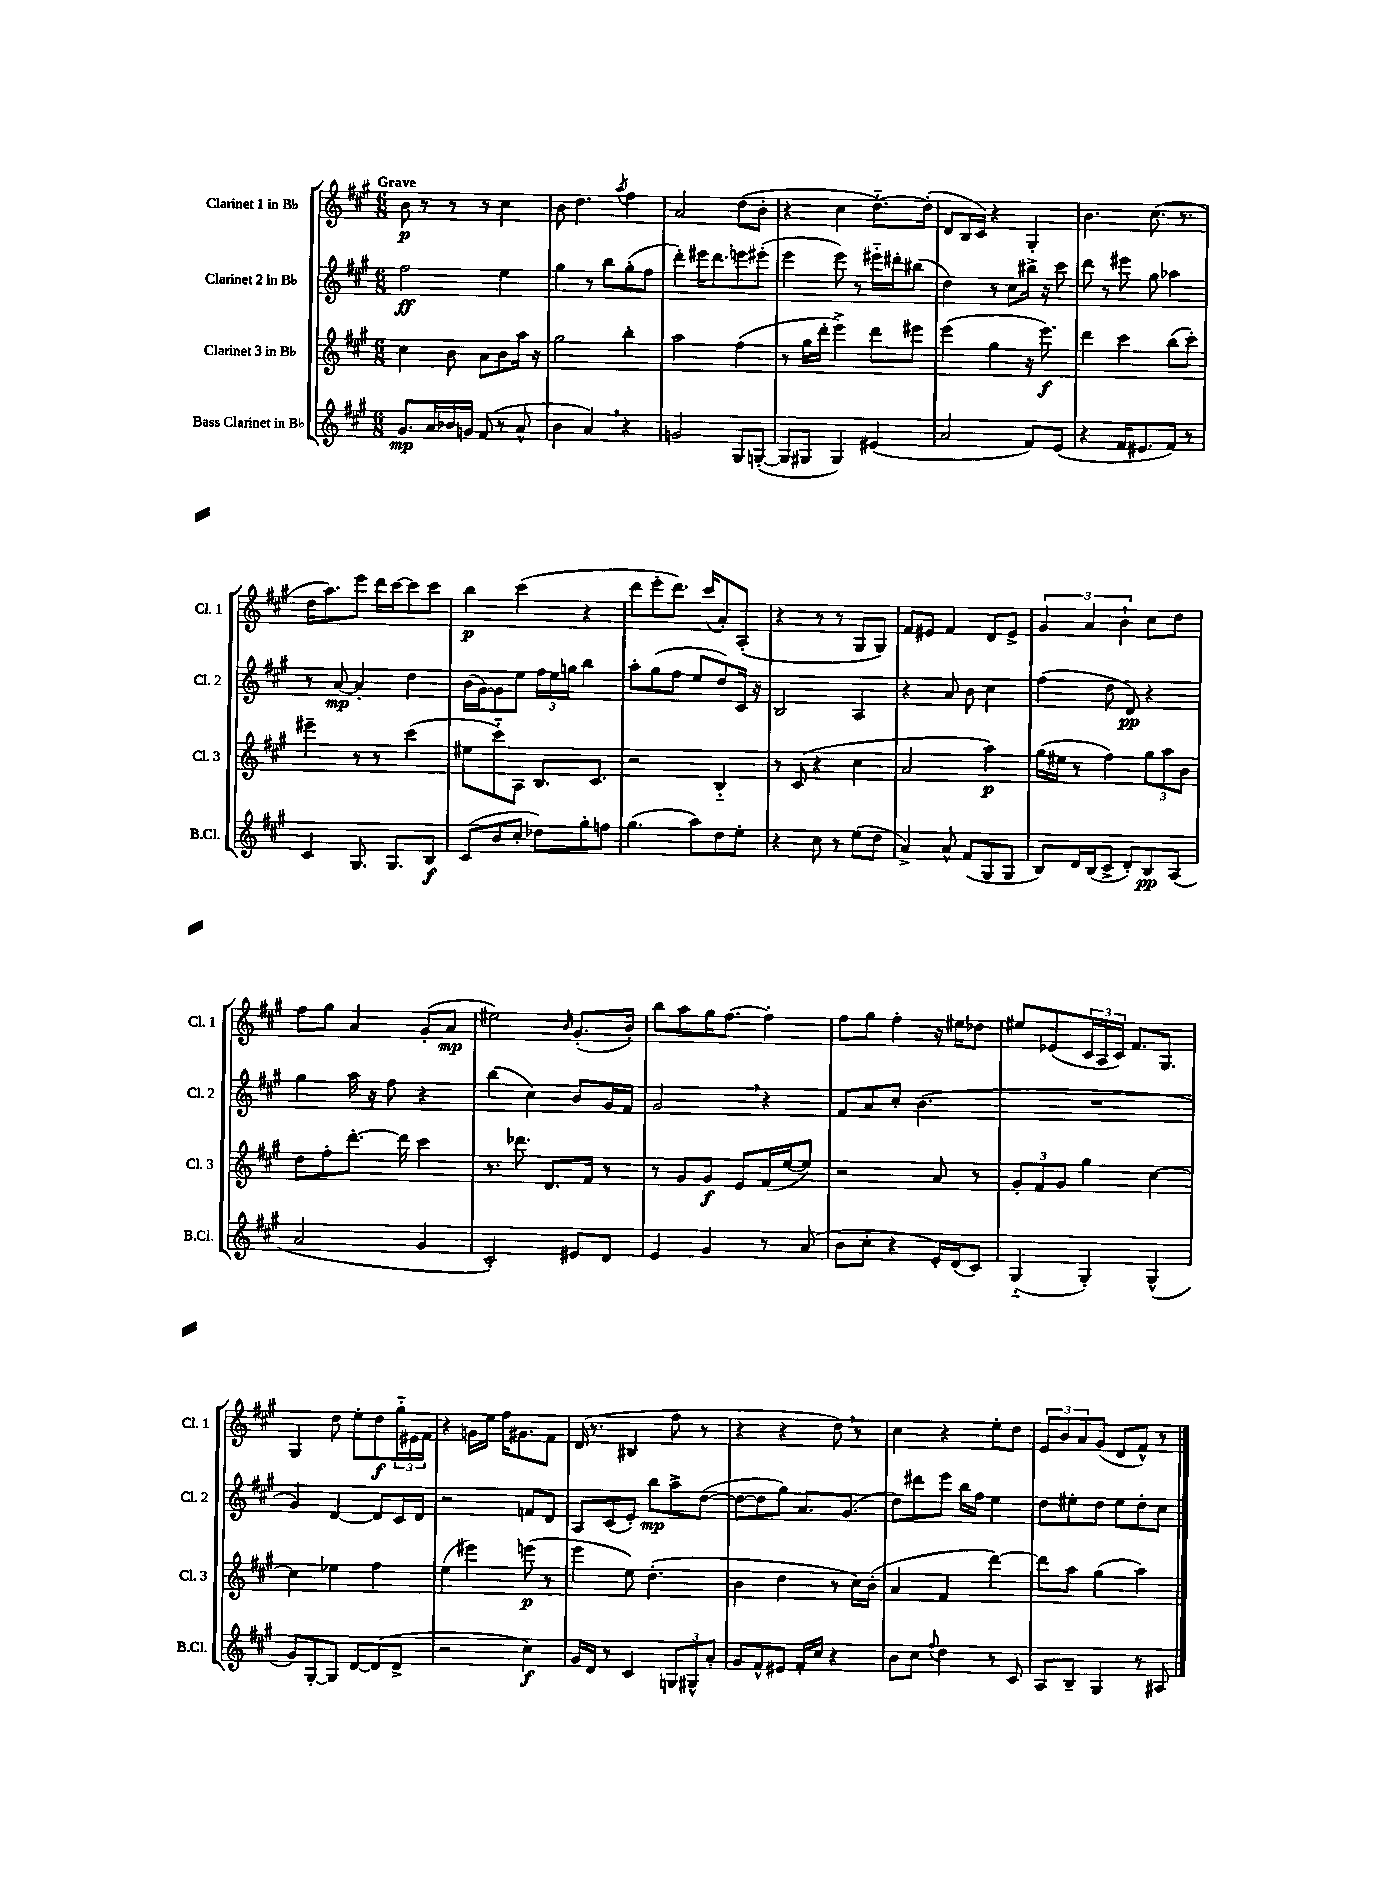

**kern	**kern	**kern	**kern
*staff4	*staff3	*staff2	*staff1
*clefG2	*clefG2	*clefG2	*clefG2
*k[f#c#g#]	*k[f#c#g#]	*k[f#c#g#]	*k[f#c#g#]
*M6/8	*M6/8	*M6/8	*M6/8
8.g#/L	4cc#\	2ff#\	8b\
.	.	.	8r
16a/L	.	.	.
16b-/	8b\	.	8r
16g/JJ	.	.	.
(8f#/	8a\L	.	8r
8r	8b\	4ee\	4cc#\
8a^^/	16aa\Jk	.	.
.	16r	.	.
=	=	=	=
4b\	2gg#\	4gg#\	8b\
.	.	.	4.dd\
4a/)	.	8r	.
.	.	8bb\L	.
.	.	.	8qaa/
4r	4bb'\	(8gg#'\	4ff#\
.	.	8ff#\J	.
=	=	=	=
2g/	2aa\	4ddd'\)	2a/
.	.	16eee#\LK	.
.	.	8.ddd\	.
8G#/L	(4ff#\	8eee\	(8dd\L
([8G'/J	.	(8eee#'\J	8b'\J
=	=	=	=
8G/]L	8r	4eee\	4r
8G#/J	16gg#\LL	.	.
.	16ddd'\JJ	.	.
4G#/)	4eee^\)	8eee\)	4cc#\
.	.	8r	.
(4e#/	8ddd\L	16eee#'~\LL	[8.dd'~\L)
.	.	16ddd#'\J	.
.	8eee#\J	(8bb#\J	.
.	.	.	(16dd'\]Jk
=	=	=	=
2a/	(4eee\	4dd\)	8d/L
.	.	.	16B/L
.	.	.	16c#/JJ)
.	4gg#\	8r	4r
.	.	8cc#\L	.
8f#/L)	16r	16bb#^\Jk	4G#'/
.	8.eee\)	16r	.
(8e/J	.	8ccc#\	.
=	=	=	=
4r	4ddd\	8ddd\	4.b\
.	.	8r	.
16f#/LK	4ccc#\	8eee#\	.
8.e#/	.	.	.
.	.	8gg#\	(8.cc#\
8f#/J)	(8bb\L	4aa-\	.
.	.	.	8.r
8r	8ccc#'\J)	.	.
=	=	=	=
4c#/	4eee#~\	8r	16dd\LK
.	.	.	8.aa\)
.	.	[8a/	.
8.G#/	8r	4a'/]	8eee\J
.	8r	.	16ddd\LL
8.G#/L	.	.	[16ccc#\J
.	(4ccc#\	4dd\	8ccc#\]
8B/J	.	.	8ccc#\J
=	=	=	=
(8c#/L	8ee#\L	(16b\LL	4bb\
.	.	[16g#\J)	.
8b/	8ccc#'~\)	8g#\]	.
8cc#'/J	8A\J	8ee\J	(4ccc#\
8dd-\L)	8.B/L	24ff#\LL	.
.	.	24ee\	.
.	.	24gg\JJ	.
8gg#'\	.	4bb\	4r
.	8.c#/J	.	.
8ff\J	.	.	.
=	=	=	=
(4.gg#\	2r	8aa'\L	8ddd\L
.	.	(8gg#\	8eee'\
.	.	8ff#\J	8.ddd\J)
8aa\L)	.	8ee/L	.
.	.	.	(16ccc#/LK
8dd\	4B'~/	8dd/)	8a'/)
8ee'\J	.	16c#/Jk	(8A'/J
.	.	16r	.
=	=	=	=
4r	8r	2B/	4r
.	(8c#/	.	.
8cc#\	4r	.	8r
8r	.	.	8r
(8ee\L	4cc#\	4A/	8G#/L
8dd\J	.	.	8G#/J)
=	=	=	=
4a^/)	2a/	4r	8f#/L
.	.	.	8e#/J
8a^^/	.	8a/	4f#/
(8f#/L	.	8b\	.
8G#/	4aa\)	4cc#\	8d/L
8G#/J	.	.	8e#^/J
=	=	=	=
8B/L)	(16gg#\LL	(4ff#\	6g#/
.	16ee#\JJ	.	.
16d/L	8r	.	.
.	.	.	6a/
(16B/J	.	.	.
8c#^/J	4ff#\)	8dd\	.
.	.	.	6b`\
8d'/L)	.	8d/)	.
8B/	12gg#\L	4r	8cc#\L
.	12aa\	.	.
(8A/J	.	.	8dd\J
.	12b\J	.	.
=	=	=	=
2a/	8dd\L	4gg#\	8ff#\L
.	8ff#'\	.	8gg#\J
.	[8.ddd'\J	16aa\	4a/
.	.	16r	.
.	.	8ff#\	.
.	16ddd\]	.	.
4g#/	4ccc#\	4r	(8g#'/L
.	.	.	8a/J
=	=	=	=
2c#'/)	8.r	(4bb\	2ee#\)
.	8.ddd-\	.	.
.	.	4cc#\)	.
.	8.d/L	.	.
.	.	.	16qqb/
8e#/L	.	8b/L	(8.g#'/L
.	16f#/Jk	.	.
8d/J	8r	16g#/L	.
.	.	16f#/JJ	16b'/Jk)
=	=	=	=
4e/	8r	2g#/	8bb\L
.	8g#/L	.	8aa\
4g#/	8g#/J	.	16gg#\K
.	.	.	[8.ff#\J
.	8e/L	.	.
8r	(16f#/L	4r	4ff#'\]
.	[16ee/J	.	.
(8a/	8ee/]J)	.	.
=	=	=	=
8b\L	2r	8f#/L	8ff#\L
8cc#'\J	.	8a/	8gg#\J
4r	.	8cc#'/J	4ff#'\
.	.	(4.b\	.
16e'/LL)	8a/	.	16r
(16d/J	.	.	16ee#\LK
8c#/J)	8r	.	8dd-\J
=	=	=	=
(4G#'~/	12g#'/L	2.r	8ee#/L
.	12f#/	.	.
.	.	.	(8e-/
.	12g#/J	.	.
4G#'/)	4gg#\	.	24c#/L
.	.	.	24A/
.	.	.	24c#/JJ)
.	.	.	8.f#/L
(4G#^^/	[4cc#\	.	.
.	.	.	8.G#/J
=	=	=	=
8g#/L)	4cc#\]	4g#/)	4G#/
[8G#'/	.	.	.
8G#/]J	4ee-\	[4d/	8dd\
[8d/L	.	.	8ee'\L
(8d/]	4ff#\	8d/]L	8dd\
8d^/J	.	16c#/L	24gg#'~\L
.	.	.	24e#\
.	.	16d/JJ	.
.	.	.	24f#\JJ
=	=	=	=
2r	(4ee\	2r	4r
.	4eee#\)	.	16g\LL
.	.	.	16ee\JJ
.	.	.	16ff#\LK
.	.	.	8.g#\
4cc#\)	(8eee\	8f/L	.
.	8r	8d/J	8f#\J
=	=	=	=
16g#/LL	4eee\	8A/L	(16d/
16d/JJ	.	.	8.r
8r	.	(8c#/	.
4c#/	8ee\)	8e'/J)	4B#/
.	(4.dd'\	8bb\L	.
12G/L	.	8aa^\	8ff#\
12G#^^/	.	.	.
.	.	([8dd\J	8r
12a'/J	.	.	.
=	=	=	=
8g#/L	4b\	8dd\_L	4r
8f#^^/	.	8dd\]	.
8e#/J	4dd\	8gg#\J)	4r
16f#'/LL	.	8.a/L	.
16cc#/JJ	.	.	.
4r	8r	.	8dd\)
.	.	(8.g#/J	.
.	16cc#\LL)	.	8r
.	(16b'\JJ	.	.
=	=	=	=
8b\L	4a/	8dd\L)	4cc#\
8cc#\J	.	8ddd#\	.
8qqff#/	.	.	.
4dd\	4f#/	8eee\J	4r
.	.	16bb\LL	.
.	.	16ff#\JJ	.
8r	[4ddd\)	4ee\	8ee'\L
8c#/	.	.	8dd\J
=	=	=	=
8A/L	8ddd\]L	8dd\L	12e/L
.	.	.	12b/
8B~/J	8aa\J	8ee#'\	.
.	.	.	12a/
4G#/	(4gg#\	8dd\J	(8g#/J
.	.	8ee#\L	8d/L
8r	4aa\)	8dd'\	8f#^^/J)
8A#/	.	8cc#\J	8r
==	==	==	==
*-	*-	*-	*-
